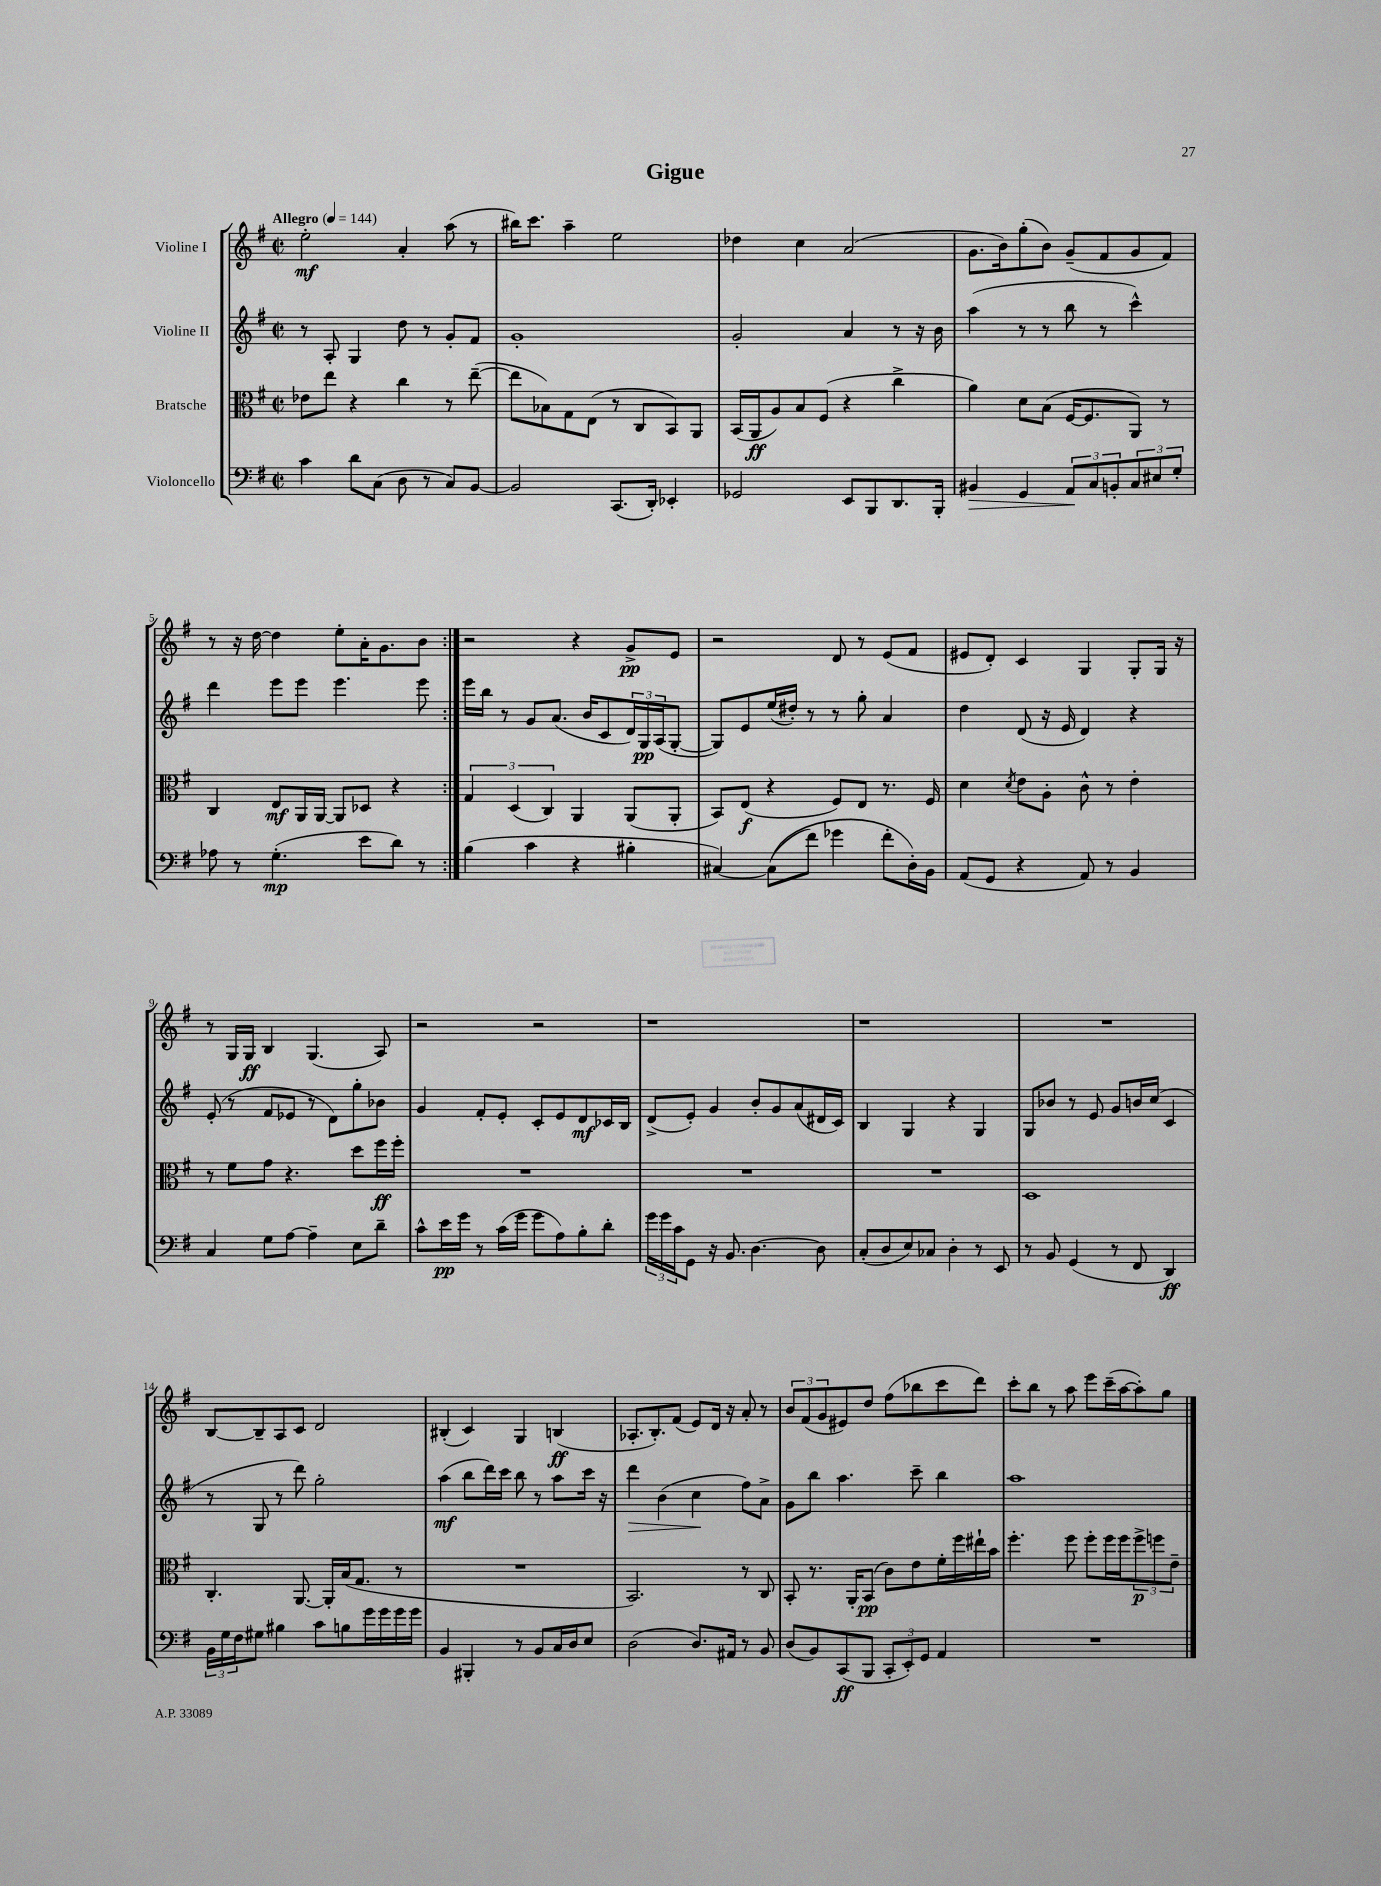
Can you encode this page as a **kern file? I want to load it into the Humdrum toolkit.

**kern	**dynam	**kern	**dynam	**kern	**dynam	**kern	**dynam
*part4	*part4	*part3	*part3	*part2	*part2	*part1	*part1
*staff4	*staff4	*staff3	*staff3	*staff2	*staff2	*staff1	*staff1
*I"Violoncello	*	*I"Bratsche	*	*I"Violine II	*	*I"Violine I	*
*clefF4	*	*clefC3	*	*clefG2	*	*clefG2	*
*k[f#]	*	*k[f#]	*	*k[f#]	*	*k[f#]	*
*M2/2	*	*M2/2	*	*M2/2	*	*M2/2	*
*met(c|)	*	*met(c|)	*	*met(c|)	*	*met(c|)	*
*MM144	*	*MM144	*	*MM144	*	*MM144	*
=1	=1	=1	=1	=1	=1	=1	=1
!	!	!	!	!	!	!LO:TX:a:B:t=Allegro	!
4c\	.	8e-X\L	.	8r	.	2ee'\	mf
.	.	8ee\J	.	8A'/	.	.	.
8d\L	.	4r	.	4G/	.	.	.
(8C\J	.	.	.	.	.	.	.
8D\	.	4cc\	.	8dd\	.	4a'/	.
8r	.	.	.	8r	.	.	.
8C/L)	.	8r	.	8g'/L	.	(8aa\	.
[8BB/J	.	([8ee~\	.	8f#/J	.	8r	.
=2	=2	=2	=2	=2	=2	=2	=2
2BB/]	.	8ee\L]	.	1g'	.	16bb#X\KL)	.
.	.	.	.	.	.	8.ccc\J	.
.	.	8B-X\)	.	.	.	.	.
.	.	8G\	.	.	.	4aa~\	.
.	.	(8E\J	.	.	.	.	.
(8.CC/L	.	8r	.	.	.	2ee\	.
.	.	8C/L	.	.	.	.	.
16DD'/Jk)	.	.	.	.	.	.	.
4EE-X'/	.	8BB/)	.	.	.	.	.
.	.	8AA/J	.	.	.	.	.
=3	=3	=3	=3	=3	=3	=3	=3
2GG-X/	.	(16BB/LL	.	2g'/	.	4dd-X\	.
.	.	16AA/J	ff	.	.	.	.
.	.	8A/)	.	.	.	.	.
.	.	8B/	.	.	.	4cc\	.
.	.	(8F#/J	.	.	.	.	.
8EE/L	.	4r	.	4a/	.	(2a/	.
8BBB/	.	.	.	.	.	.	.
8.DD/	.	4cc^\	.	8r	.	.	.
.	.	.	.	16r	.	.	.
16BBB'/Jk	.	.	.	16b\	.	.	.
=4	=4	=4	=4	=4	=4	=4	=4
!	!LO:HP:b	!	!	!	!	!	!
4BB#X/	>	4a\)	.	(4aa\	.	8.g\L	.
.	.	.	.	.	.	16b\k)	.
4GG/	.	8d\L	.	8r	.	(8gg'\	.
.	.	(8B\J	.	8r	.	8b\J)	.
12AA/L	.	[16F#/KL	.	8bb\	.	(8g~/L	.
.	.	8.F#/]	.	.	.	.	.
12C/	]	.	.	.	.	.	.
.	.	.	.	8r	.	8f#/	.
12BBn'/	.	.	.	.	.	.	.
12C/	.	8AA/J)	.	4ccc^^\)	.	8g/	.
12E#X/	.	.	.	.	.	.	.
.	.	8r	.	.	.	8f#/J)	.
12G'/J	.	.	.	.	.	.	.
!!LO:LB:g=z
=5	=5	=5	=5	=5	=5	=5	=5
8A-X\	.	4C/	.	4ddd\	.	8r	.
8r	.	.	.	.	.	16r	.
.	.	.	.	.	.	[16dd\	.
(4.G'\	mp	8E/L	mf	8eee\L	.	4dd\]	.
.	.	16AA/L	.	8eee\J	.	.	.
.	.	[16AA/JJ	.	.	.	.	.
.	.	8AA/L]	.	4.eee\	.	8ee'\L	.
8e\L	.	8D-X/J	.	.	.	16a'\K	.
.	.	.	.	.	.	8.g\	.
8d\J)	.	4r	.	.	.	.	.
8r	.	.	.	8eee\	.	8b\J	.
=6:|!	=6:|!	=6:|!	=6:|!	=6:|!	=6:|!	=6:|!	=6:|!
(4B\	.	6G/	.	16eee\LL	.	2r	.
.	.	.	.	16bb\JJ	.	.	.
.	.	.	.	8r	.	.	.
.	.	(6D/	.	.	.	.	.
4c\	.	.	.	8g/L	.	.	.
.	.	6C/)	.	.	.	.	.
.	.	.	.	(8.a/J	.	.	.
4r	.	4AA/	.	.	.	4r	.
.	.	.	.	16b/KL	.	.	.
.	.	.	.	8c/	.	.	.
4B#X'\	.	(8AA/L	.	24d/L)	.	8g^/L	pp
.	.	.	.	24G/	pp	.	.
.	.	.	.	(24A/J	.	.	.
.	.	8AA'/J	.	[8G'/J	.	8e/J	.
=7	=7	=7	=7	=7	=7	=7	=7
[4C#X/)	.	8BB/L)	.	8G/L])	.	2r	.
.	.	(8E/J	f	8e/	.	.	.
((8C#\L]	.	4r	.	(16ee/L	.	.	.
.	.	.	.	16dd#X'/JJ)	.	.	.
8f#\J)	.	.	.	8r	.	.	.
4g-X\	.	8F#/L)	.	8r	.	8d/	.
.	.	8E/J	.	8gg'\	.	8r	.
8f#'\L	.	8.r	.	4a/	.	(8e/L	.
16D'\L)	.	.	.	.	.	8f#/J	.
16BB\JJ	.	16F#/	.	.	.	.	.
=8	=8	=8	=8	=8	=8	=8	=8
(8AA/L	.	4d\	.	4dd\	.	8e#X/L	.
8GG/J	.	.	.	.	.	8d'/J)	.
.	.	8qd/	.	.	.	.	.
4r	.	8e\L	.	(8d/	.	4c/	.
.	.	8A'\J	.	16r	.	.	.
.	.	.	.	16e/	.	.	.
8AA/)	.	8c^^\	.	4d/)	.	4G/	.
8r	.	8r	.	.	.	.	.
4BB/	.	4e'\	.	4r	.	8G'/L	.
.	.	.	.	.	.	16G/Jk	.
.	.	.	.	.	.	16r	.
!!LO:LB:g=z
=9	=9	=9	=9	=9	=9	=9	=9
4C/	.	8r	.	(8e'/	.	8r	.
.	.	8f#\L	.	8r	.	16G/LL	.
.	.	.	.	.	.	16G/JJ	ff
8G\L	.	8g\J	.	8f#/L	.	4B/	.
[8A\J	.	4.r	.	8e-X/J	.	.	.
4A~\]	.	.	.	8r	.	(4.G/	.
.	.	.	.	8d\L)	.	.	.
8E\L	.	8dd\L	.	8gg'\	.	.	.
8d~\J	.	16ff#\L	ff	8b-X\J	.	8A/)	.
.	.	16ff#'\JJ	.	.	.	.	.
=10	=10	=10	=10	=10	=10	=10	=10
8c^^\L	.	1r	.	4g/	.	2r	.
16e\L	pp	.	.	.	.	.	.
16g\JJ	.	.	.	.	.	.	.
8r	.	.	.	8f#'/L	.	.	.
(16c\LL	.	.	.	8e'/J	.	.	.
16g\JJ	.	.	.	.	.	.	.
8g\L	.	.	.	8c'/L	.	2r	.
8A\)	.	.	.	8e/	.	.	.
8B'\	.	.	.	8d/	mf	.	.
8d'\J	.	.	.	16c-X/L	.	.	.
.	.	.	.	16B/JJ	.	.	.
=11	=11	=11	=11	=11	=11	=11	=11
24g\LL	.	1r	.	(8d^/L	.	1r	.
24g\	.	.	.	.	.	.	.
24c\J	.	.	.	.	.	.	.
8GG\J	.	.	.	8e'/J)	.	.	.
16r	.	.	.	4g/	.	.	.
8.BB/	.	.	.	.	.	.	.
[4.D\	.	.	.	8b'/L	.	.	.
.	.	.	.	8g/	.	.	.
.	.	.	.	(8a/	.	.	.
8D\]	.	.	.	16d#X/L	.	.	.
.	.	.	.	16c/JJ)	.	.	.
=12	=12	=12	=12	=12	=12	=12	=12
(8C'/L	.	1r	.	4B/	.	1r	.
8D/	.	.	.	.	.	.	.
8E/)	.	.	.	4G/	.	.	.
8C-X/J	.	.	.	.	.	.	.
4D'\	.	.	.	4r	.	.	.
8r	.	.	.	4G/	.	.	.
8EE/	.	.	.	.	.	.	.
=13	=13	=13	=13	=13	=13	=13	=13
8r	.	1D	.	8G/L	.	1r	.
8BB/	.	.	.	8b-X/J	.	.	.
(4GG/	.	.	.	8r	.	.	.
.	.	.	.	8e/	.	.	.
8r	.	.	.	8g/L	.	.	.
8FF#/	.	.	.	16bn/L	.	.	.
.	.	.	.	(16cc/JJ	.	.	.
4DD/)	ff	.	.	4c/	.	.	.
!!LO:LB:g=z
=14	=14	=14	=14	=14	=14	=14	=14
24BB\LL	.	4.C'/	.	8r	.	[8B/L	.
24G\	.	.	.	.	.	.	.
24F#\J	.	.	.	.	.	.	.
8G#X\J	.	.	.	8G/	.	8B~/]	.
4B#X\	.	.	.	8r	.	8A/	.
.	.	[8.AA/	.	8ddd\)	.	8c/J	.
8c\L	.	.	.	2gg'\	.	2d/	.
.	.	16AA'/LL]	.	.	.	.	.
8Bn\	.	(16B/J	.	.	.	.	.
.	.	8.G/J	.	.	.	.	.
16g\L	.	.	.	.	.	.	.
16g\	.	.	.	.	.	.	.
16g\	.	8r	.	.	.	.	.
16g\JJ	.	.	.	.	.	.	.
=15	=15	=15	=15	=15	=15	=15	=15
4BB/	.	1r	.	(4aa\	mf	(4B#X'/	.
4BBB#X'/	.	.	.	8bb\L	.	4c/)	.
.	.	.	.	16ddd\L)	.	.	.
.	.	.	.	16ccc\JJ	.	.	.
8r	.	.	.	8bb\	.	4G/	.
8BB/L	.	.	.	8r	.	.	.
16C/L	.	.	.	8aa\L	.	(4Bn/	ff
16D/J	.	.	.	.	.	.	.
8E/J	.	.	.	16ccc\Jk	.	.	.
.	.	.	.	16r	.	.	.
=16	=16	=16	=16	=16	=16	=16	=16
!	!	!	!	!	!LO:HP:b	!	!
(2D\	.	2.BB/)	.	4ddd\	>	8.A-X'/L	.
.	.	.	.	.	.	8.B'/)	.
.	.	.	.	(4b\	.	.	.
.	.	.	.	.	.	(8f#/J	.
8.D/L)	.	.	.	4cc\	.	8e/L)	.
.	.	.	.	.	.	16d/Jk	.
16AA#X/Jk	.	.	.	.	.	16r	.
8r	.	8r	.	8ff#\L)	]	8a'/	.
8BB/	.	8C/	.	8a^\J	.	8r	.
=17	=17	=17	=17	=17	=17	=17	=17
(8D/L	.	8BB'/	.	8g\L	.	12b/L	.
.	.	.	.	.	.	(12f#/	.
8BB/)	.	8.r	.	8bb\J	.	.	.
.	.	.	.	.	.	12g/	.
(8CC/	ff	.	.	4.aa\	.	8e#X/)	.
.	.	16AA'/KL	.	.	.	.	.
8BBB/J	.	(8BB/J	pp	.	.	8dd/J	.
12CC'/L	.	8c\L)	.	.	.	(8ff#\L	.
12EE'/)	.	.	.	.	.	.	.
.	.	8e\	.	8ccc~\	.	8bb-X\	.
12GG/J	.	.	.	.	.	.	.
4AA/	.	16f#'\L	.	4bb\	.	8ccc\	.
.	.	16ff#\	.	.	.	.	.
.	.	16ee#X`\	.	.	.	8ddd\J)	.
.	.	16b\JJ	.	.	.	.	.
=18	=18	=18	=18	=18	=18	=18	=18
1r	.	4.ff#'\	.	1aa	.	8ccc'\L	.
.	.	.	.	.	.	8bb\J	.
.	.	.	.	.	.	8r	.
.	.	8ff#\	.	.	.	8aa\	.
.	.	8ff#'\L	.	.	.	8eee\L	.
.	.	16ff#\L	.	.	.	(16ccc~\L	.
.	.	16ff#\J	.	.	.	[16aa\J	.
.	.	12ff#^\	p	.	.	8aa'\])	.
.	.	12ffn\	.	.	.	.	.
.	.	.	.	.	.	8gg\J	.
.	.	12e~\J	.	.	.	.	.
==	==	==	==	==	==	==	==
*-	*-	*-	*-	*-	*-	*-	*-
